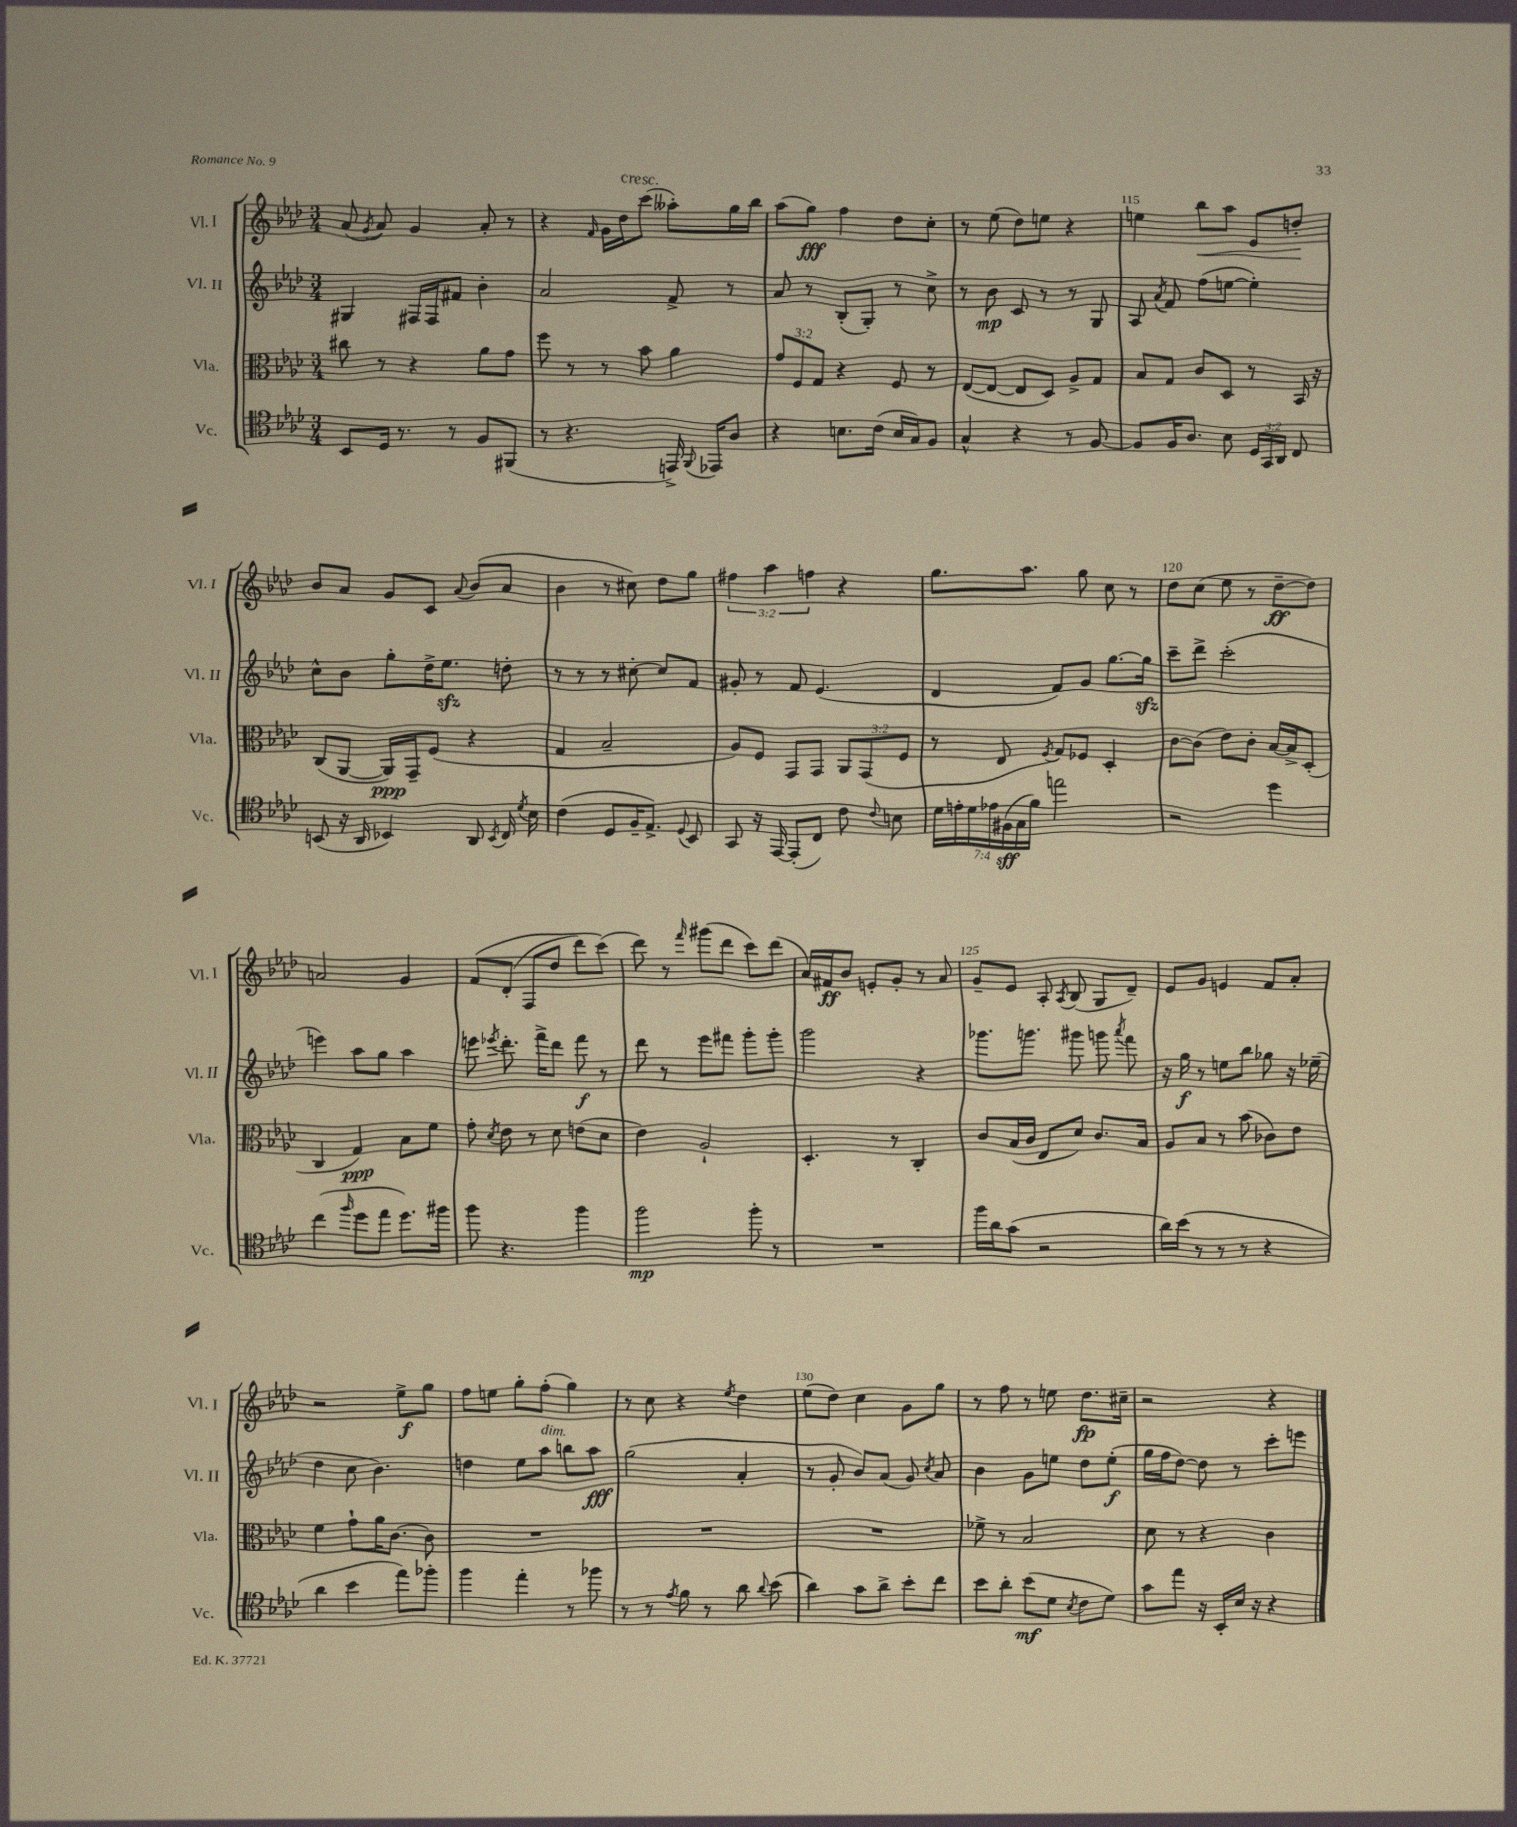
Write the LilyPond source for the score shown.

<<
\new StaffGroup <<
\new Staff = "s0" \with { instrumentName = "Vl. I" shortInstrumentName = "Vl. I" } {
    \clef treble \key aes \major \numericTimeSignature \time 3/4 \override Staff.TupletNumber.text = #tuplet-number::calc-fraction-text
    \autoBeamOff aes'8( \acciaccatura { g'8 } aes'8) g'4 aes'8-. r8 |
    r4 \grace { f'16 } g'16[ des''16^\markup { \italic "cresc." } c'''8]( aeses''8[-.) g''16 bes''16] |
    aes''8[( g''8]\fff) f''4 des''8[ c''8]-. |
    r8 ees''8( des''8[) e''8] r4 |
    e''4 bes''8[\< aes''8] ees'8[ d''8]-.\! |
    bes'8[ aes'8] g'8[ c'8] \appoggiatura { aes'8 } bes'8[( aes'8] |
    bes'4 r8 cis''8) des''8[ g''8] |
    \tuplet 3/2 { fis''4 aes''4 f''4 } r4 |
    g''8.[ aes''8.] g''8 c''8 r8 |
    des''8[ c''8]( ees''8 r8 des''8[~--\ff des''8]) |
    a'2 g'4 |
    f'8[\( des'8]-.( f8[ des''8] des'''8[) c'''8](\) |
    des'''8) r8 \grace { f'''16 } gis'''8[( des'''8] c'''8[) des'''8]( |
    aes'16[) fis'16\ff bes'8] e'8[-. g'8]-. r8 aes'8 |
    g'8[-- ees'8] aes8-. \acciaccatura { aes8 } bes8( g8[ des'8]--) |
    ees'8[ g'8] e'4 f'8[ aes'8]-. |
    r2 ees''8[->\f g''8] |
    f''8[ e''8] g''8[-. f''8]-.( g''4) |
    r8 c''8 r4 \acciaccatura { ees''8 } des''4 |
    ees''8[( des''8]) c''4 g'8[ g''8] |
    r8 f''8 r8 e''8 des''8.[\fp cis''16]-- |
    r2 r4 \bar "|." |
}
\new Staff = "s1" \with { instrumentName = "Vl. II" shortInstrumentName = "Vl. II" } {
    \clef treble \key aes \major \numericTimeSignature \time 3/4
    \autoBeamOff gis4 fis16[ fis16 fis'8] bes'4-. |
    aes'2 f'8-> r8 |
    aes'8 r8 bes8[-.( g8]-.) r8 c''8-> |
    r8 bes'8\mp c'8 r8 r8 g8 |
    aes8 \acciaccatura { aes'8 } f'8 f''8[( e''8]~ e''4-.) |
    c''8[-^ bes'8] g''8[-. des''16-> ees''8.]\sfz d''8-. |
    r8 r8 r8 cis''8~-. cis''8[ f'8] |
    gis'8-. r8 f'8 ees'4.( |
    des'4 f'8[) g'8] g''8.[~ g''16]\sfz |
    c'''8[-- des'''8]-> c'''2-.( |
    e'''4) aes''8[ g''8] aes''4 |
    e'''8 \acciaccatura { ees'''8 } des'''8.-. f'''16[-> des'''8] f'''8\f r8 |
    des'''8 r8 ees'''8[ fis'''8] g'''8[-. g'''8]-. |
    g'''2 r4 |
    ges'''8.[ g'''8.] gis'''8 g'''8 \acciaccatura { aes'''8 } f'''8 |
    r16 g''16\f r8 e''8[ bes''8] ges''8 r16 ees''16--( |
    des''4 c''8 bes'4.) |
    d''4 ees''8[ aes''8]^\markup { \italic "dim." } b''8[ aes''8]\fff |
    g''2( aes'4-. |
    r8 g'8-. bes'8[) aes'8]( g'8) \acciaccatura { c''8 } aes'8 |
    bes'4 g'8[ e''8] des''8[ e''8]-.\f( |
    g''16[ f''16 des''8]~) des''8 r8 c'''8[-. e'''8] \bar "|." |
}
\new Staff = "s2" \with { instrumentName = "Vla." shortInstrumentName = "Vla." } {
    \clef alto \key aes \major \numericTimeSignature \time 3/4 \override Staff.TupletNumber.text = #tuplet-number::calc-fraction-text
    \autoBeamOff cis''8 r8 r4 aes'8[ g'8] |
    f''8 r8 r8 bes'8 aes'4 |
    \tuplet 3/2 { g'8[ f8 g8] } r4 f8 r8 |
    ees8[~( ees8]~ ees8[ des8]) aes8[-> g8] |
    bes8[ g8] c'8[ des8] r8 bes,16 r16 |
    c8[( aes,8]~ aes,16[\ppp) g,16-- f8]( r4 |
    g4 bes2-- |
    aes8[) f8] g,8[ g,8] \tuplet 3/2 { aes,8[ g,8( f8] } |
    r8 ees8 \acciaccatura { f8 } g8[) fes8] des4-. |
    c'8[~ c'8]( ees'8[) c'8]-. bes16[~ bes16-> des8]-.( |
    c4 g4\ppp) bes8[ f'8] |
    g'8-. \acciaccatura { des'8 } ees'8 r8 des'8 e'8[( des'8] |
    ees'4) aes2-! |
    des4.-. r8 c4-. |
    c'8[ bes16( c'16] ees8[ des'8]) c'8.[ bes16] |
    aes8[ bes8] r8 bes'8( ces'8[) ees'8] |
    f'4 g'8[-! aes'16 c'8.]~ c'8 |
    R2. |
    R2. |
    R2. |
    fes'8-> r8 bes2 |
    des'8 r8 r4 c'4 \bar "|." |
}
\new Staff = "s3" \with { instrumentName = "Vc." shortInstrumentName = "Vc." } {
    \clef tenor \key aes \major \numericTimeSignature \time 3/4 \override Staff.TupletNumber.text = #tuplet-number::calc-fraction-text
    \autoBeamOff bes,8[ des16] r8. r8 f8[ fis,8]( |
    r8 r4. e,16->) \appoggiatura { f,8 } ees,16[ aes8] |
    r4 b8.[ c'16]( b16[ g16) f8] |
    g4-^ r4 r8 f8~ |
    f8[ f16 aes8.] bes8 \tuplet 3/2 { des16[ g,16 aes,16] } c8 |
    b,8( r16 aes,16 bes,4) aes,8 \acciaccatura { bes,8 } c16 \acciaccatura { des'8 } bes16 |
    c'4( des8[ f16-- ees8.]->) \appoggiatura { des8 } bes,8 |
    g,8 r16 ees,16~ ees,8[-.( c8]) c'8 \appoggiatura { c'8 } b8 |
    \tuplet 7/4 { des'16[ e'16-. des'16 ees'16 fis16\sff( g16 f'16]) } e''2 |
    r2 des''4 |
    c''4( \grace { f''16 } des''8[ ees''8] des''8.[) fis''16] |
    f''8 r4. f''4 |
    f''2\mp f''8-. r8 |
    R2. |
    f''16[ aes'16 g'8]( r2 |
    aes'16[) bes'16]( r8 r8 r8 r4 |
    aes'4 bes'4 ees''8[) fes''8]-. |
    f''4 ees''4-. r8 fes''8 |
    r8 r8 \acciaccatura { ees'8 } f'8 r8 aes'8 \appoggiatura { aes'8 } bes'8( |
    aes'4) g'8[ aes'8]-> bes'8[-. c''8] |
    bes'8[ aes'8]-. bes'8[\mf( des'8] \acciaccatura { bes8 } c'8[ des'8]) |
    g'8[ ees''8] r16 bes,16[-. bes16] r16 r4 \bar "|." |
}
>>
>>
\layout { \context { \Score currentBarNumber = #111 \override BarNumber.break-visibility = ##(#f #t #t) barNumberVisibility = #(every-nth-bar-number-visible 5) } }
